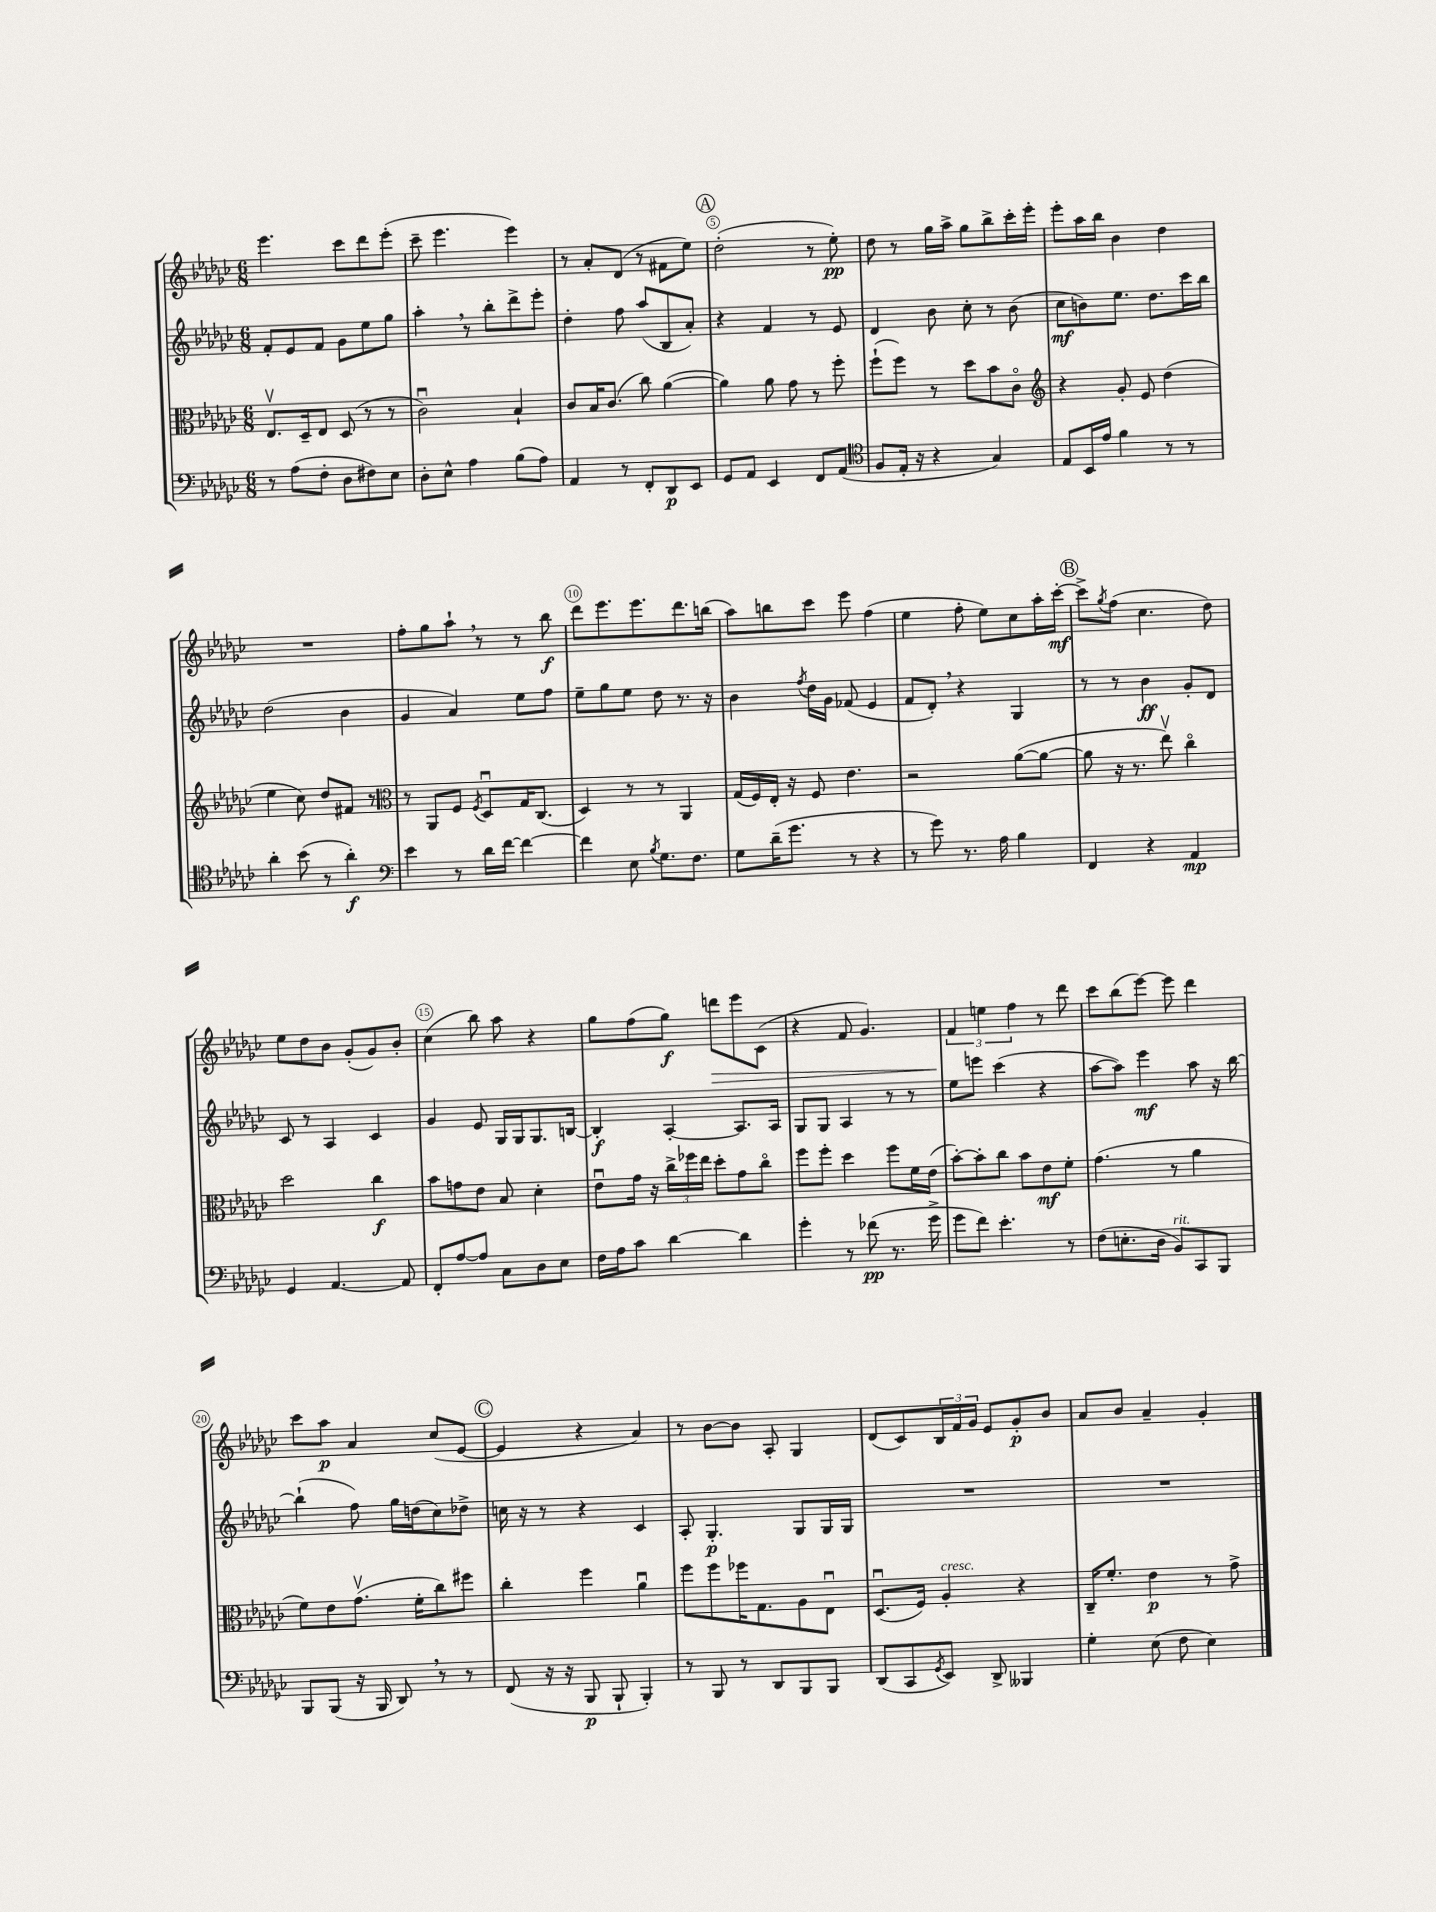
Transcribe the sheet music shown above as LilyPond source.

<<
\new StaffGroup <<
\new Staff = "s0" {
    \clef treble \key ges \major \numericTimeSignature \time 6/8
    ees'''4. ces'''8 des'''8 ees'''8-.( |
    ces'''8-- ees'''4. ees'''4) |
    r8 aes'8-. des'8( r8 fis'8 ees''8) |
    \mark \markup { \circle "A" } des''2-.( r8 ees''8-.\pp) |
    des''8 r8 ges''16 aes''16-> ges''8 bes''8-> ces'''16-. ees'''16-. |
    ees'''8-. aes''16 bes''16 bes'4 des''4 |
    R2. |
    f''8-. ges''8 aes''8-! \breathe r8 r8 bes''8\f |
    des'''8 ees'''8. ees'''8. des'''8. b''16( |
    aes''8) b''8 ces'''8 ees'''8 f''4( |
    ees''4 f''8-. ees''8) ces''8 aes''16-. ces'''16~-.\mf |
    \mark \markup { \circle "B" } ces'''8-> \acciaccatura { ges''8 } f''8( ces''4. des''8) |
    ees''8 des''8 bes'8 ges'8-.( ges'8) bes'8-. |
    ces''4( bes''8) aes''8 r4 |
    ges''8 f''8( ges''8\f) d'''8\> ees'''8 ces'8( |
    r4 f'8 ges'4.) |
    \tuplet 3/2 { f'4\! e''4 f''4 } r8 des'''8 |
    ces'''8 bes''8( ees'''8~) ees'''8 des'''4 |
    ces'''8 aes''8\p aes'4 ces''8( ees'8~ |
    \mark \markup { \circle "C" } ees'4 r4 aes'4) |
    r8 bes'8~ bes'8 aes8-. ges4 |
    des'8( ces'8) \tuplet 3/2 { bes16 f'16 ges'16 } ees'8 ges'8-.\p bes'8 |
    aes'8 bes'8 aes'4-- ges'4-. \bar "|." |
}
\new Staff = "s1" {
    \clef treble \key ges \major \numericTimeSignature \time 6/8
    f'8-. ees'8 f'8 ges'8 ees''8 ges''8 |
    aes''4-. \breathe r8 bes''8-. des'''8-> ees'''8-. |
    des''4-. f''8 aes''8( bes8 aes'8-.) |
    \mark \markup { \circle "A" } r4 f'4 r8 ees'8 |
    des'4 bes'8 ces''8-. r8 bes'8( |
    ces''8\mf b'8) ees''8. des''8. ces'''16 bes''16 |
    des''2( bes'4 |
    ges'4 aes'4) ees''8 f''8 |
    ees''8-- ges''8 ees''8 des''8 r8. r16 |
    bes'4 \acciaccatura { f''8 } des''16 ges'16 fes'8( ees'4 |
    f'8 des'8-.) \breathe r4 ges4 |
    \mark \markup { \circle "B" } r8 r8 bes'4\ff ges'8-. des'8 |
    ces'8 r8 aes4 ces'4 |
    ges'4 ees'8 ges16 ges16 ges8. b16~ |
    b4-.\f aes4~-. aes8. aes16 |
    ges8 ges8 aes4 r8 r8 |
    ees''8 e'''8 ces'''4( r4 |
    aes''8~ aes''8) ees'''4\mf aes''8 r16 bes''16~ |
    bes''4-!( f''8) ges''16 d''16( ces''8) des''8-> |
    \mark \markup { \circle "C" } c''16 r16 r8 r4 ces'4 |
    aes8-. ges4.-.\p ges8 ges16 ges16 |
    R2. |
    R2. \bar "|." |
}
\new Staff = "s2" {
    \clef alto \key ges \major \numericTimeSignature \time 6/8
    ees8.\upbow des16-- ees8 des8( r8 r8 |
    ces'2\downbow) bes4-! |
    ces'8 bes16 ces'8.( ces''8) aes'4~( |
    \mark \markup { \circle "A" } aes'4) aes'8 ges'8 r8 f''8-. |
    f''8-!( f''8) r8 des''8 bes'8 ces'8\flageolet |
    \clef treble r4 ges'8-. ees'8 des''4( |
    ees''4 ces''8) des''8 fis'8 r8 |
    \clef alto r8 aes,8 f8 \acciaccatura { f8 } des8\downbow ges16 ces8.( |
    des4) r8 r8 aes,4 |
    ges16( f16) ees16-. r16 f8 ees'4. |
    r2 aes'8~( aes'8~ |
    \mark \markup { \circle "B" } aes'8 r16 r8. ees''8\upbow) ces''4\flageolet |
    des''2 ces''4\f |
    bes'8 g'8 ees'8 bes8 des'4-. |
    ees'8\downbow ges'16 r16 \tuplet 3/2 { ces''16-> fes''16 ees''16 } des''8-. ges'8 ces''8\flageolet |
    f''8 f''8-. des''4 f''8 f'16 ees'16( |
    bes'8~-.) bes'8-. ces''8 bes'8 ees'8\mf f'8-. |
    ges'4.( r8 aes'4 |
    f'8) ees'8 ges'8.\upbow( f'16-. ces''8) fis''8 |
    \mark \markup { \circle "C" } ces''4-. f''4 aes'4\downbow |
    f''8 f''8 fes''16 ges8. aes8 ees8\downbow |
    des8.\downbow( f16) aes4-.^\markup { \italic "cresc." } r4 |
    ces16-- f'8.-. ees'4\p r8 ges'8-> \bar "|." |
}
\new Staff = "s3" {
    \clef bass \key ges \major \numericTimeSignature \time 6/8
    r8 aes8( f8-. des8 fis8) ees8 |
    des8-. ees8-^ aes4 bes8( aes8) |
    aes,4 r8 f,8-. des,8\p ees,8 |
    \mark \markup { \circle "A" } ges,8 aes,8 ees,4 f,8 aes,8( |
    \clef tenor f8 ees16-. r16 r4 ges4) |
    ees8 bes,16 ees'16 f'4 r8 r8 |
    aes'4-. bes'8( r8 aes'4-.\f) |
    \clef bass ees'4 r8 des'16 f'16~ f'4~ |
    f'4 ees8 \acciaccatura { bes8 } ges8. f8. |
    ges8 des'16--( ges'8. r8 r4 |
    r8 ges'8) r8. aes16 bes4 |
    \mark \markup { \circle "B" } f,4 r4 aes,4\mp |
    ges,4 aes,4.~ aes,8 |
    f,8-. aes8~ aes8 ces8 des8 ees8 |
    f16 aes16 ces'8 des'4~ des'4 |
    ges'4-. r8 fes'8\pp( r8. ges'16-> |
    ges'8 f'8) ees'4.-. r8 |
    f8( e8.-. des16 bes,8^\markup { \italic "rit." }) ces,8 bes,,8 |
    bes,,8 bes,,8( r16 bes,,16 des,8) \breathe r8 r8 |
    \mark \markup { \circle "C" } f,8( r16 r16 bes,,8\p bes,,8-! bes,,4-.) |
    r8 bes,,8 r8 des,8 bes,,8 bes,,8 |
    des,8( ces,8 \acciaccatura { ges,8 } ees,8) des,8-> beses,,4 |
    ges4-. ees8( f8 ees4) \bar "|." |
}
>>
>>
\layout { \context { \Score currentBarNumber = #2 \override BarNumber.break-visibility = ##(#f #t #t) barNumberVisibility = #(every-nth-bar-number-visible 5) \override BarNumber.stencil = #(make-stencil-circler 0.1 0.3 ly:text-interface::print) } }
